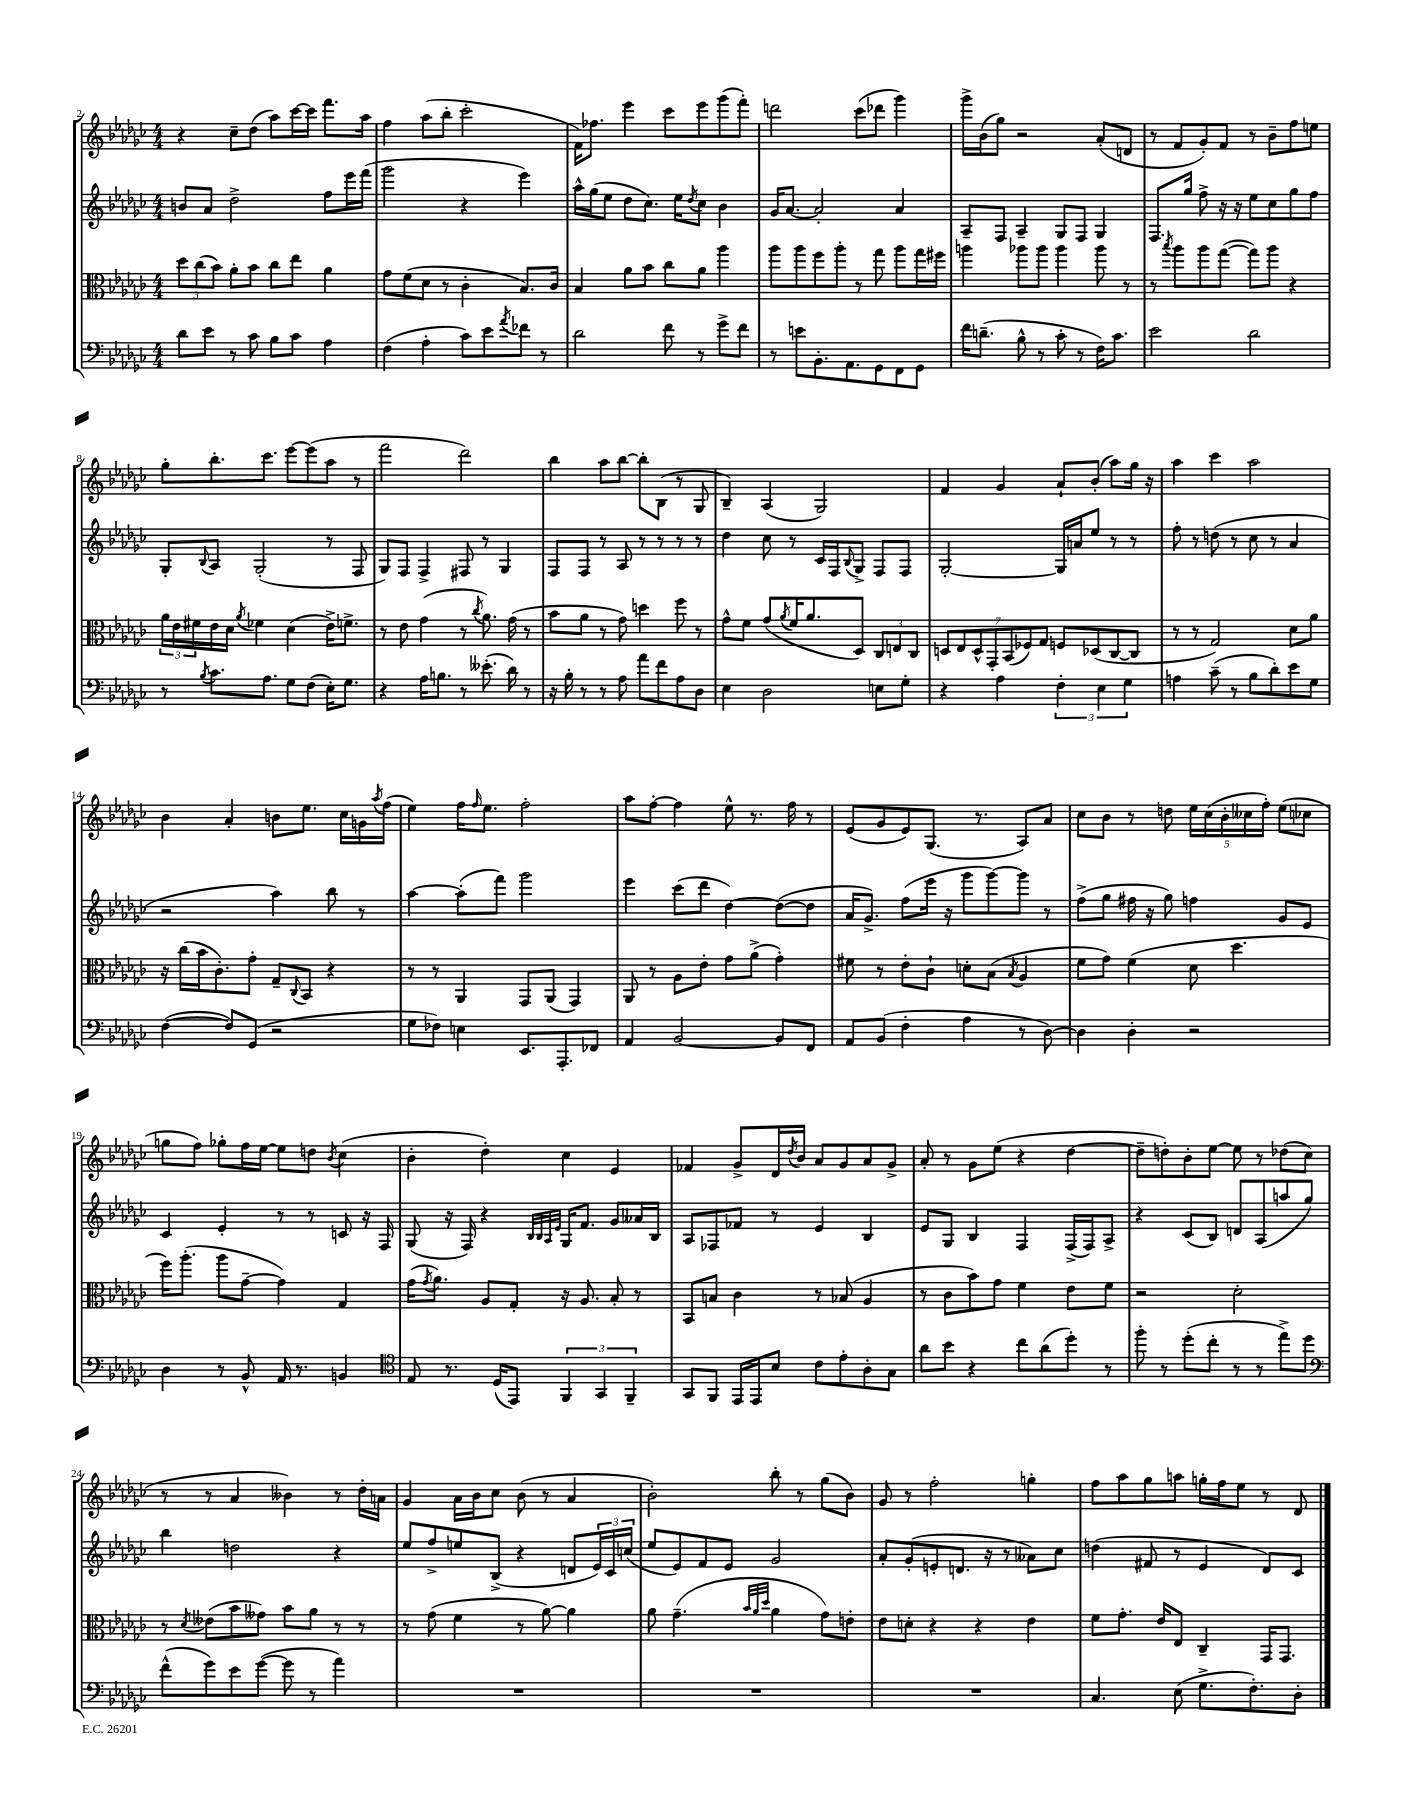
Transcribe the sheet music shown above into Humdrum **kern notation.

**kern	**kern	**kern	**kern
*part4	*part3	*part2	*part1
*staff4	*staff3	*staff2	*staff1
*clefF4	*clefC3	*clefG2	*clefG2
*k[b-e-a-d-g-c-]	*k[b-e-a-d-g-c-]	*k[b-e-a-d-g-c-]	*k[b-e-a-d-g-c-]
*M4/4	*M4/4	*M4/4	*M4/4
=2	=2	=2	=2
8d-\L	12dd-\L	8bn/L	4r
.	(12cc-\	.	.
8e-\J	.	8a-/J	.
.	12b-\J)	.	.
8r	8a-'\L	2dd-^\	8cc-~\L
8c-\	8b-\J	.	(8dd-\J
8B-\L	8cc-\L	.	8aa-\L)
8c-\J	8ee-\J	.	[16ccc-\L
.	.	.	16ccc-\JJ]
4A-\	4a-\	8ff\L	8.fff\L
.	.	16eee-\L	.
.	.	(16fff\JJ	16aa-\Jk
=3	=3	=3	=3
(4F\	8g-\L	2ggg-\	4ff\
.	(8f\	.	.
4A-'\	8d-\J	.	(8aa-\L
.	8r	.	8bb-'\J
8c-\L)	4c-'\	4r	2ccc-'\
8e-\	.	.	.
8qa-/	.	.	.
8f-X\J	8.B-/L)	4eee-\)	.
8r	.	.	.
.	16c-/Jk	.	.
=4	=4	=4	=4
2d-\	4B-/	16aa-^^\LL	16f\KL)
.	.	(16gg-\J	8.ff-X\J
.	.	8ee-\J	.
.	8a-\L	8dd-\L	4eee-\
.	8b-\J	8.cc-\J)	.
8f\	8cc-\L	.	8ccc-\L
.	.	16ee-\KL	.
.	.	8qdd-/	.
8r	8a-\J	8cc-\J	8eee-\
8g-^\L	4aa-\	4b-\	(8ggg-\
8f\J	.	.	8fff'\J)
=5	=5	=5	=5
8r	8aa-\L	16g-/KL	2dddn\
.	.	[8.a-/J	.
8en\L	8aa-\	.	.
8.BB-'\	8ff\	2a-'/]	.
.	8aa-'\J	.	.
8.AA-\	.	.	.
.	8r	.	(8ccc-\L
8GG-\	8gg-\	.	8ddd-X\J
8FF\	8aa-\L	4a-/	4ggg-\)
8GG-\J	16gg-\L	.	.
.	16ff#X\JJ	.	.
=6	=6	=6	=6
16f\KL	4aan\	8A-~/L	16ggg-^\LL
(8.dn~\J	.	.	(16b-\J
.	.	8F/J	8gg-\J)
8B-^^\	8aa-X\L	4A-~/	2r
8r	8aa-\J	.	.
8c-'\	4aa-\	8G-/L	.
8r	.	8F/J	.
16F\KL)	8aa-\	4G-/	(8a-'/L
8.c-\J	.	.	.
.	8r	.	8dn/J
=7	=7	=7	=7
2e-\	8r	8.F/L	8r
.	8qbb-/	.	.
.	8aa-\L	.	8f/L
.	.	16gg-/Jk	.
.	8aa-\	8ff^\	8g-'/)
.	([8gg-\J	16r	8f/J
.	.	16r	.
2d-\	8gg-\L])	8ee-\L	8r
.	8aa-\J	8cc-\	8b-~\L
.	4r	8gg-\	8ff\
.	.	8ff\J	8een\J
!!LO:LB:g=z
=8	=8	=8	=8
8r	24a-\LL	8G-'/L	8gg-'\L
.	24e-\	.	.
.	24f#X\	.	.
8qB-/	.	8qqB-/	.
8.c-\L	16e-\	8A-/J	8.bb-'\
.	16d-\JJ	.	.
.	8qa-/	.	.
.	4f-X\	(2G-'/	.
8.A-\J	.	.	8.ccc-\J
8G-\L	(4d-\	.	[8eee-\L
(8F\J	.	.	(8eee-\]
16E-'\KL)	16e-^\KL)	8r	8aa-\J
8.G-\J	8.fn^\J	.	.
.	.	8F/	8r
=9	=9	=9	=9
4r	8r	8G-/L)	2fff\
.	8e-\	8F/J	.
16A-\KL	(4g-\	4F^/	.
8.Bn\J	.	.	.
8r	8r	8F#X/	2ddd-\)
.	8qcc-/	.	.
(8.e--X'\	8.a-\)	8r	.
.	.	4G-/	.
16d-\)	(16g-\	.	.
8r	8r	.	.
=10	=10	=10	=10
16r	8b-\L	8F/L	4bb-\
16B-'\	.	.	.
8r	8a-\J	8F/J	.
8r	8r	8r	8aa-\L
8A-\	8g-\)	8A-/	[8bb-\J
8a-\L	4ddn\	8r	8bb-'\L]
8f\	.	8r	(8B-\J
8A-\	8ff\	8r	8r
8D-\J	8r	8r	8G-/
=11	=11	=11	=11
4E-\	8g-^^\L	4dd-\	4B-~/)
.	8f\J	.	.
2D-\	(8g-/L	8cc-\	(4A-/
.	8qa-/	.	.
.	16f/K	8r	.
.	8.a-/	.	.
.	.	16c-/LL	2G-/)
.	.	16F/J	.
.	.	8qqB-/	.
.	8D-/J)	8G-^/J	.
8En\L	12C-/L	8F/L	.
.	12En/	.	.
8G-'\J	.	8F/J	.
.	12C-/J	.	.
=12	=12	=12	=12
4r	14Dn/L	[2G-'/	4f/
.	14E-/	.	.
.	14D^^/	.	.
.	14GG-'/	.	.
4A-\	.	.	4g-/
.	(14BB-/	.	.
.	14F-X/)	.	.
.	14G-/J	.	.
6F'\	8Fn/L	16G-/LL]	8a-`/L
.	.	16an/J	.
.	(8D-X/	8ee-/J	(8b-'/J
6E-\	.	.	.
.	[8C-/	8r	8aa-\L)
6G-\	.	.	.
.	8C-/J]	8r	16gg-\Jk
.	.	.	16r
=13	=13	=13	=13
4An\	8r	8ff'\	4aa-\
.	8r	8r	.
(8c-~\	2G-/)	(8ddn\	4ccc-\
8r	.	8r	.
8B-\L	.	8cc-\	2aa-\
8d-'\)	.	8r	.
8e-\	8d-\L	4a-/	.
8G-\J	8a-\J	.	.
!!LO:LB:g=z
=14	=14	=14	=14
([4F\	16r	2r	4b-\
.	(16cc-\LL	.	.
.	16b-\J	.	.
.	8.c-'\)	.	.
8F/L])	.	.	4a-'/
(8GG-/J	8g-'\J	.	.
2r	8G-~/L	4aa-\)	8bn\L
.	8qqC-/	.	.
.	8BB-/J	.	8.ee-\J
.	4r	8bb-\	.
.	.	.	16cc-\LL
.	.	8r	16gn\
.	.	.	8qaa-/
.	.	.	(16ff\JJ
=15	=15	=15	=15
8G-\L	8r	[4aa-\	4ee-\)
8F-X\J)	8r	.	.
4En\	4AA-/	(8aa-'\L]	16ff\KL
.	.	.	16qqff/
.	.	.	8.ee-\J
.	.	8fff\J)	.
8.EE-/L	8GG-/L	2ggg-\	2ff'\
.	(8AA-/J	.	.
8.AAA-'/	.	.	.
.	4GG-/)	.	.
8FF-X/J	.	.	.
=16	=16	=16	=16
4AA-/	8AA-/	4eee-\	8aa-\L
.	8r	.	[8ff'\J
[2BB-/	8A-\L	(8ccc-\L	4ff\]
.	8e-'\J	8ddd-\J	.
.	8g-\L	[4dd-\)	8ee-^^\
.	(8a-^\J	.	8.r
8BB-/L]	4g-'\)	(8dd-\L_	.
.	.	.	16ff\
8FF/J	.	8dd-\J]	8r
=17	=17	=17	=17
8AA-/L	8f#X\	16a-/KL	(8e-/L
.	.	8.g-^/J)	.
(8BB-/J	8r	.	8g-/
4F'\	8e-'\L	(8ff\L	8e-/)
.	8c-`\J	16eee-\Jk	(8.G-/J
.	.	16r	.
4A-\	8dn'\L	8ggg-\L	.
.	.	.	8.r
.	(8B-\J	[8ggg-\)	.
.	8qB-/	.	.
8r	4A-/	8ggg-\J]	8A-/L)
[8D-\)	.	8r	8a-/J
=18	=18	=18	=18
4D-\]	8f\L	(8ff^\L	8cc-\L
.	8g-\J)	8gg-\J	8b-\J
4D-'\	(4f\	16ff#X\	8r
.	.	16r	.
.	.	8gg-\)	8ddn\
2r	8d-\	4ffn\	20ee-\LL
.	.	.	(20cc-\
.	.	.	20b-'\
.	4.dd-\	.	.
.	.	.	20cc--X\
.	.	.	20ff'\JJ)
.	.	8g-/L	(8ee-\L
.	.	8e-/J	8cc-X\J
!!LO:LB:g=z
=19	=19	=19	=19
4D-\	16ff\KL)	4c-/	8ggn\L
.	(8.aa-'\J	.	.
.	.	.	8ff\J)
8r	8aa-\L	4e-'/	8gg-X'\L
8BB-^^/	[8g-~\J	.	16ff\L
.	.	.	[16ee-\JJ
16AA-/	4g-\])	8r	8ee-\L]
8.r	.	.	.
.	.	8r	8ddn\J
.	.	.	8qb-/
4BBn/	4G-/	8cn/	(4cc-\
.	.	16r	.
.	.	16F/	.
=20	=20	=20	=20
*clefC4	*	*	*
8E-/	(16g-\KL	(8G-/	4b-'\
.	8qg-/	.	.
.	8.a-\J)	.	.
8.r	.	16r	.
.	.	16F/)	.
.	8A-/L	4r	4dd-'\)
(16D-/KL	.	.	.
8EE-/J)	8G-'/J	.	.
.	.	32qqB-/LLL	.
.	.	32qqB-/	.
.	.	32qqA-/	.
.	.	32qqe-/JJJ	.
6FF/	16r	16G-/KL	4cc-\
.	8.A-/	8.f/J	.
6GG-/	.	.	.
.	8B-'/	8g-/L	4e-/
6FF~/	.	.	.
.	8r	16a--X/L	.
.	.	16B-/JJ	.
=21	=21	=21	=21
8GG-/L	8BB-/L	8A-/L	4f-X/
8FF/J	8Bn/J	8F-X/	.
16EE-/LL	4c-\	8f-X/J	8g-^/L
16EE-/J	.	.	.
8B-/J	.	8r	16d-/L
.	.	.	8qdd-/
.	.	.	16b-/JJ
8c-\L	8r	4e-/	8a-/L
8e-'\	(8B-X/	.	8g-/
8A-'\	4A-/	4B-/	8a-/
8G-\J	.	.	8g-^/J
=22	=22	=22	=22
8a-\L	8r	8e-/L	8a-'/
8b-\J	8c-\L	8G-/J	8r
4r	8b-\)	4B-/	8g-\L
.	8g-\J	.	(8ee-\J
8cc-\L	4f\	4F/	4r
(8a-\	.	.	.
8dd-'\J)	8e-\L	(16F^/LL	[4dd-\
.	.	16F/J)	.
8r	8f\J	8A-^/J	.
=23	=23	=23	=23
8ff'\	2r	4r	8dd-~\L]
8r	.	.	8ddn'\)
(8dd-'\L	.	(8c-/L	8b-'\
8cc-'\J	.	8B-/J)	[8ee-\J
8r	2d-'\	8dn/L	8ee-\]
8r	.	(8A-/	8r
8ee-^\L)	.	8aan/	(8dd-X\L
8dd-\J	.	8gg-/J)	8cc-\J
!!LO:LB:g=z
=24	=24	=24	=24
*clefF4	*	*	*
(8f^^\L	8r	4bb-\	8r
.	8qd-/	.	.
8g-\)	(8e--X\L	.	8r
8e-\	8b-\	2ddn\	4a-/
([8g-\J	8g--X\J)	.	.
8g-\]	8b-\L	.	4b--X\)
8r	8a-\J	.	.
4a-\)	8r	4r	8r
.	8r	.	16dd-'\LL
.	.	.	16an\JJ
=25	=25	=25	=25
1r	8r	8ee-/L	4g-/
.	(8g-\	8ff^/	.
.	4f\	8een/	16a-\LL
.	.	.	16b-\J
.	.	(8B-^/J	8cc-\J
.	8r	4r	(8b-\
.	[8a-\)	.	8r
.	4a-\]	8dn/L	4a-/
.	.	24e-/L)	.
.	.	24c-/	.
.	.	(24ccn/JJ	.
=26	=26	=26	=26
1r	8a-\	8ee-/L	2b-'\)
.	(4.g-~\	8e-/)	.
.	.	8f/	.
.	.	8e-/J	.
.	32qqb-/LLL	.	.
.	32qqa-/	.	.
.	32qqdd-/JJJ	.	.
.	4a-\	2g-/	8bb-'\
.	.	.	8r
.	8g-\L)	.	(8gg-\L
.	8en'\J	.	8b-\J)
=27	=27	=27	=27
1r	8e-\L	8a-'/L	8g-/
.	8dn'\J	(8g-'/	8r
.	4r	8en'/	2ff'\
.	.	8.dn/J	.
.	4r	.	.
.	.	16r	.
.	.	8r	.
.	4e-\	8a--X\L)	4ggn'\
.	.	8cc-\J	.
=28	=28	=28	=28
4.C-/	8f\L	(4ddn\	8ff\L
.	8.g-'\J	.	8aa-\
.	.	8f#X/	8gg-\
.	16e-/KL	.	.
(8E-\	8E-/J	8r	8aan\J
8.G-^\L	4C-~/	4e-/	16ggn'\LL
.	.	.	16ff\J
.	.	.	8ee-\J
8.F'\)	.	.	.
.	16GG-/KL	8d-/L)	8r
.	8.GG-/J	.	.
8D-'\J	.	8c-/J	8d-/
==	==	==	==
*-	*-	*-	*-
